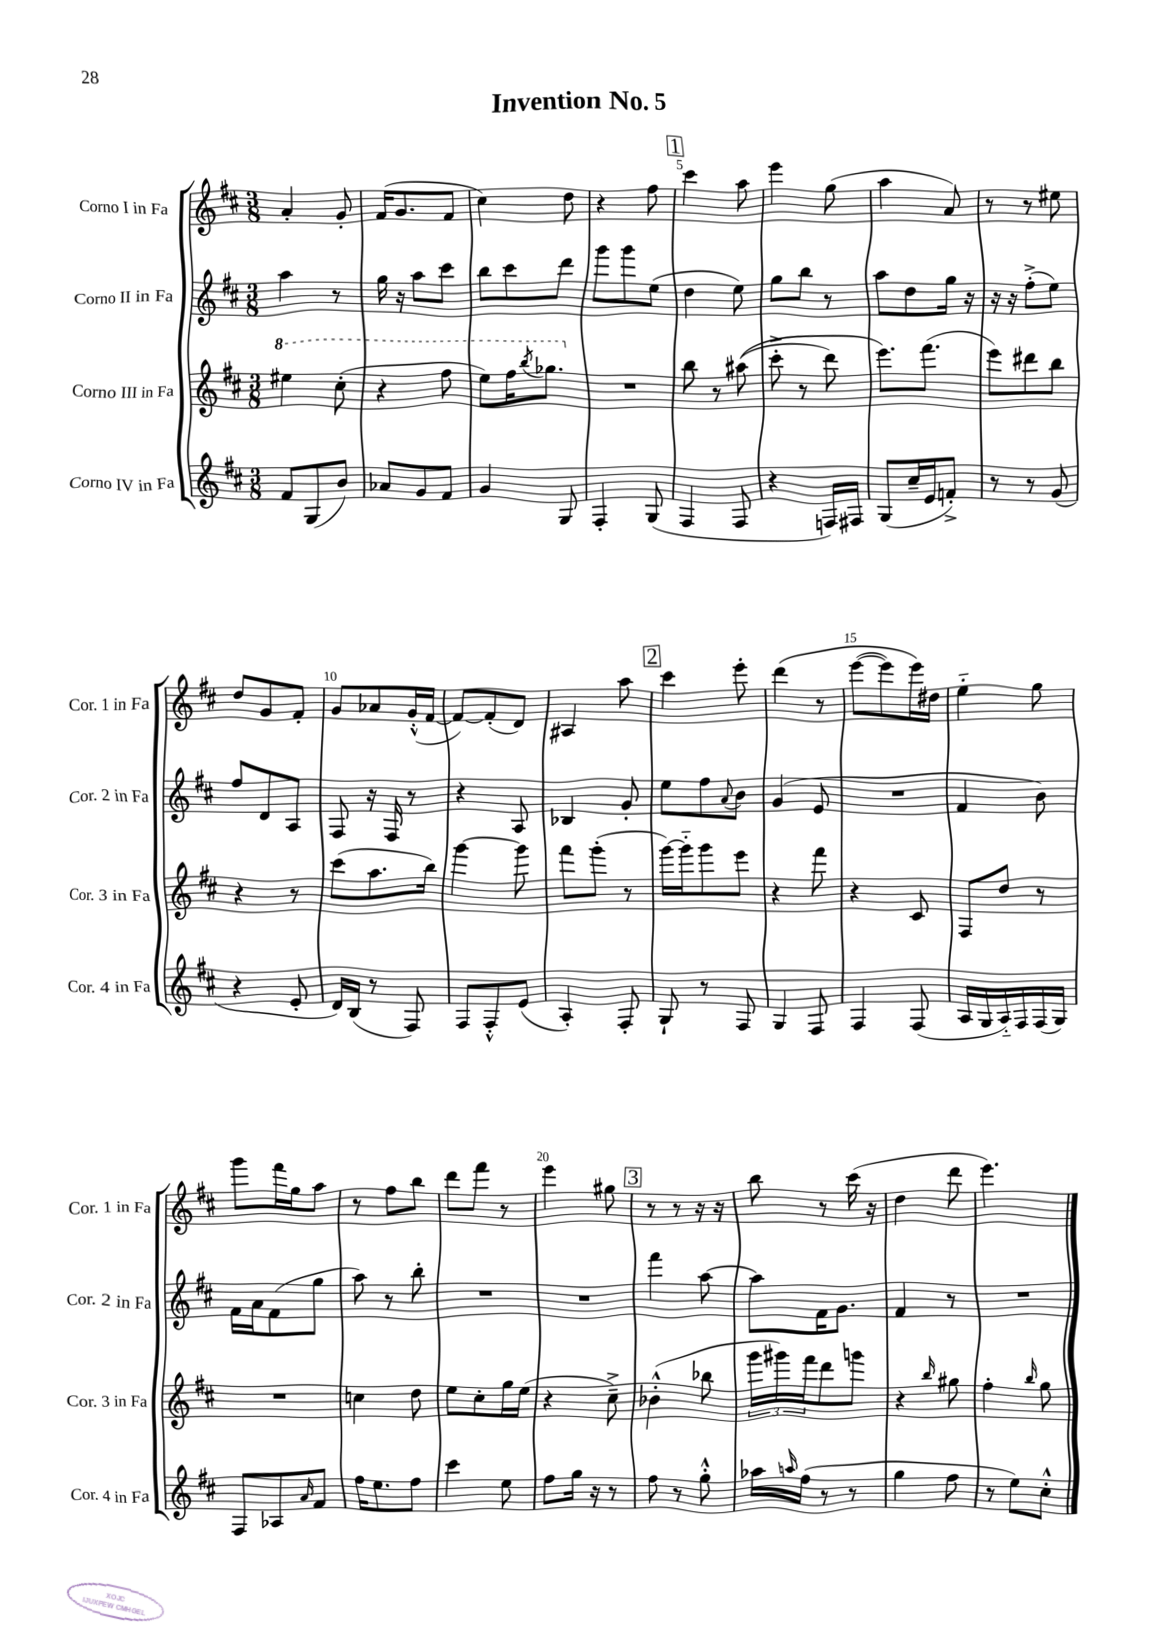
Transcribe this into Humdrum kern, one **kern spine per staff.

**kern	**kern	**kern	**kern
*part4	*part3	*part2	*part1
*staff4	*staff3	*staff2	*staff1
*I"Corno IV in Fa	*I"Corno III in Fa	*I"Corno II in Fa	*I"Corno I in Fa
*I'Cor. 4 in Fa	*I'Cor. 3 in Fa	*I'Cor. 2 in Fa	*I'Cor. 1 in Fa
*clefG2	*clefG2	*clefG2	*clefG2
*k[f#c#]	*k[f#c#]	*k[f#c#]	*k[f#c#]
*M3/8	*M3/8	*M3/8	*M3/8
*	*8va	*	*
=1	=1	=1	=1
8f#/L	4eee#X\	4aa\	4a'/
(8G/	.	.	.
8b/J)	(8ccc#'\	8r	8g'/
=2	=2	=2	=2
8a-X/L	4r	16gg\	(16f#/KL
.	.	16r	8.g/
8g/	.	8aa\L	.
8f#/J	8fff#\	8ccc#\J	8f#/J
=3	=3	=3	=3
4g/	8eee\L)	8bb\L	4cc#\)
.	16fff#\K	8ccc#\	.
.	8qbbb/	.	.
.	8.ggg-X\J	.	.
8G/	.	8ddd\J	8dd\
=4	=4	=4	=4
*	*X8va	*	*
4F#'/	4.r	8ggg\L	4r
.	.	8ggg\	.
(8G/	.	(8ee\J	8ff#\
!!LO:REH:place=s1:t=1
=5	=5	=5	=5
4F#/	8bb\	4dd\	4ccc#\
.	8r	.	.
8F#/	((8aa#X\	8ee\)	8aa\
=6	=6	=6	=6
4r	8ccc#'^\	8gg\L	4eee\
.	8r	8bb\J	.
16Fn/LL)	8ddd\)	8r	(8gg\
16F#X/JJ	.	.	.
=7	=7	=7	=7
(8G/L	8.eee\L)	8aa\L	4aa\
16cc#~/L	.	8dd\	.
16e/J	(8.fff#\J	.	.
8fn'^/J)	.	16gg\Jk	8a/)
.	.	16r	.
=8	=8	=8	=8
8r	8eee\L)	16r	8r
.	.	16r	.
8r	8ddd#X\	(8ff#'^\L	8r
(8g/	8bb\J	8ee\J)	8ee#X\
!!LO:LB:g=z
=9	=9	=9	=9
4r	4r	8ff#/L	8dd/L
.	.	8d/	8g/
8e'/	8r	8A/J	8f#'/J
=10	=10	=10	=10
16d/LL)	(8ccc#\L	8F#/	8g/L
(16B/JJ	.	.	.
8r	8.aa\	16r	8a-X/
.	.	16F#/	.
8F#/)	.	8r	(16g'^^/L
.	16bb\Jk)	.	[16f#/JJ
=11	=11	=11	=11
8F#/L	[4ggg\	4r	8f#/L_)
8F#'^^/	.	.	(8f#'/]
(8e/J	8ggg\]	8A/	8d/J)
=12	=12	=12	=12
4A'/)	8fff#\L	4B-X/	4A#X/
.	(8ggg'\J	.	.
8F#'/	8r	8g'/	8aa\
!!LO:REH:place=s1:t=2
=13	=13	=13	=13
8G`/	[16ggg\LL)	8ee\L	4ccc#\
.	16ggg\J]	.	.
8r	8ggg\	8ff#\	.
.	.	8qqa/	.
8F#/	8eee\J	8b\J	8eee'\
=14	=14	=14	=14
4G/	4r	(4g/	(4ddd\
8F#/	8fff#\	8e/	8r
=15	=15	=15	=15
4F#/	4r	4.r	([8eee\L
.	.	.	8eee\])
(8F#/	8c#/	.	16eee\L)
.	.	.	16dd#X\JJ
=16	=16	=16	=16
16A/LL	8F#/L	4f#/	4ee\
16G/	.	.	.
16A/)	8dd/J	.	.
16F#/	.	.	.
(16F#/	8r	8b\)	8gg\
16G/JJ)	.	.	.
!!LO:LB:g=z
=17	=17	=17	=17
8F#/L	4.r	16f#\LL	8ggg\L
.	.	16a\J	.
8A-X/	.	(8f#\	16fff#\L
.	.	.	16gg\J
16qqa/	.	.	.
8f#/J	.	8gg\J	8aa\J
=18	=18	=18	=18
16ff#\KL	4ccn\	8aa\)	8r
8.ee\	.	.	.
.	.	8r	8ff#\L
8ff#\J	8dd\	8bb'\	8bb\J
=19	=19	=19	=19
4ccc#\	8ee\L	4.r	8ddd\L
.	8cc#'\	.	8fff#\J
8ee\	16gg\L	.	8r
.	(16ee\JJ	.	.
=20	=20	=20	=20
8ff#\L	4r	4.r	4eee\
16gg\Jk	.	.	.
16r	.	.	.
8r	8cc#~^\)	.	8gg#X\
!!LO:REH:place=s1:t=3
=21	=21	=21	=21
8ff#\	(4b-X'^^\	4fff#\	8r
8r	.	.	8r
8gg'^^\	8bb-X\	[8aa\	16r
.	.	.	16r
=22	=22	=22	=22
16aa-X\LL	24ggg\LL	8aa\L]	8bb\
.	24ggg#X\)	.	.
16qqaan/	.	.	.
(16ff#\JJ	.	.	.
.	24fff#\J	.	.
8r	8ddd\	16f#\K	8r
.	.	8.g\J	.
8r	8gggn\J	.	(16ccc#\
.	.	.	16r
=23	=23	=23	=23
4gg\	4r	4f#/	4dd\
.	16qqbb/	.	.
8ff#\	8gg#X\	8r	8ddd\
=24	=24	=24	=24
8r	4ff#'\	4.r	4.eee\)
8ee\L)	.	.	.
.	16qqbb/	.	.
8cc#'^^\J	8gg\	.	.
==	==	==	==
*-	*-	*-	*-
